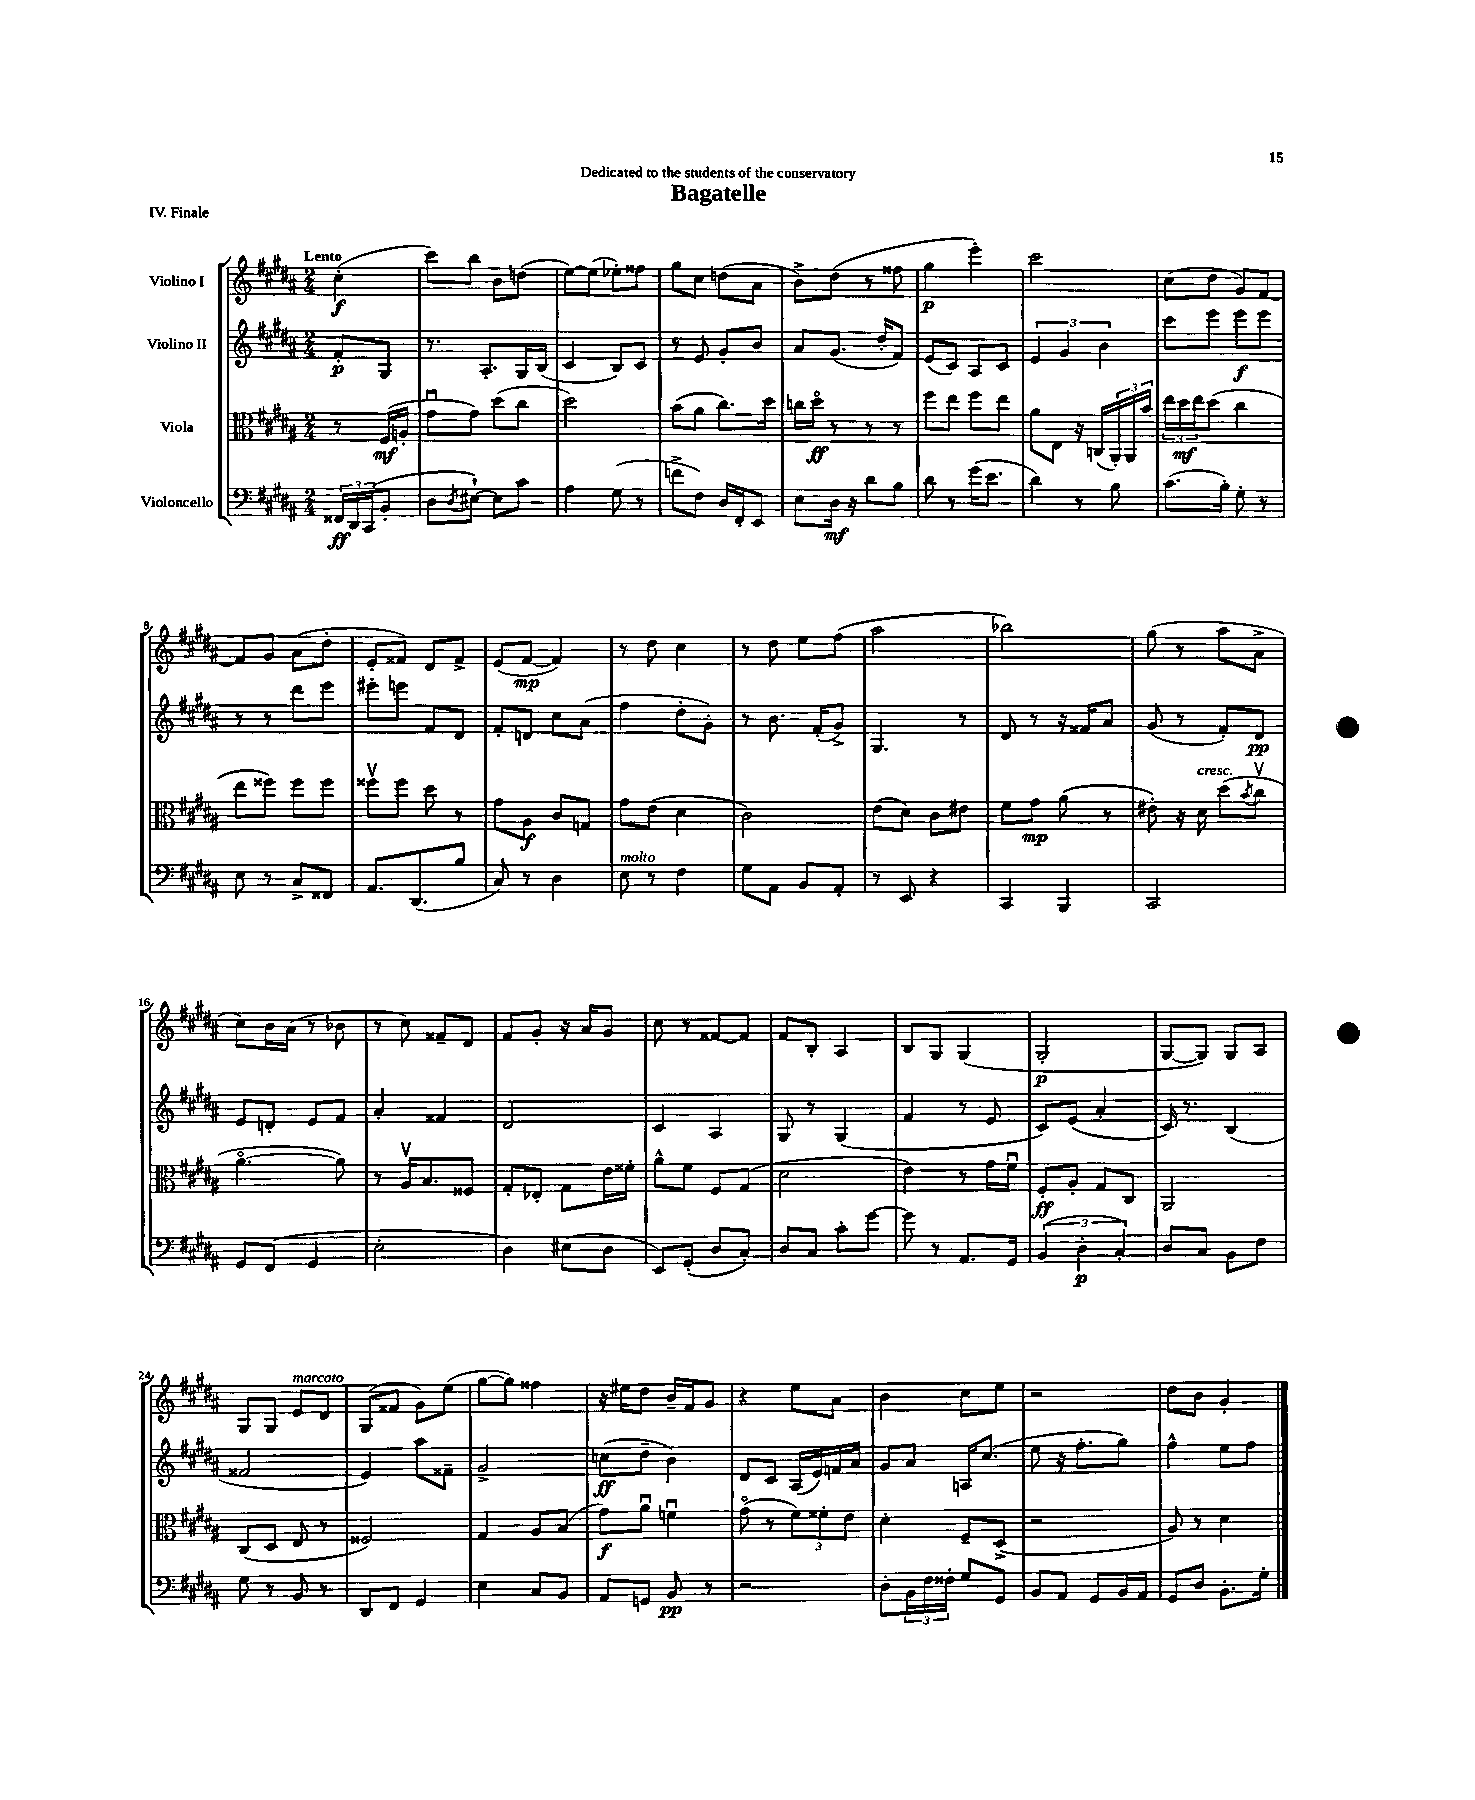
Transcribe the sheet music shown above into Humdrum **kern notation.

**kern	**kern	**kern	**kern
*staff4	*staff3	*staff2	*staff1
*clefF4	*clefC3	*clefG2	*clefG2
*k[f#c#g#d#a#]	*k[f#c#g#d#a#]	*k[f#c#g#d#a#]	*k[f#c#g#d#a#]
*M2/4	*M2/4	*M2/4	*M2/4
24FF##	8r	8f#'	(4cc#'
24DD#	.	.	.
(24CC#	.	.	.
8BB'	(16F#	8G#	.
.	16A'	.	.
=	=	=	=
8D#	8g#u	8.r	8ccc#)
8qD#	.	.	.
[8E#`)	8g#)	.	8bb
.	.	8.A#'	.
8E#]	(8dd#	.	8b
8c#	8cc#	16G#	(8dd
.	.	(16B	.
=	=	=	=
4A#	2dd#)	4c#	[8ee)
.	.	.	(8ee]
(8G#	.	8B)	8ee-')
8r	.	8c#	8ff##
=	=	=	=
8f^	(8b	8r	8gg#
8F#)	8a#	8e	8cc#
16D#	8.cc#)	8g#'	(8dd
16FF#'	.	.	.
8EE	.	8b	8a#
.	16dd#	.	.
=	=	=	=
8E	16cc	8a#	8b^)
.	16dd#o	.	.
16D#	8r	(8.g#	(8dd#
16r	.	.	.
8d#	8r	.	8r
.	.	16dd#'	.
8B	8r	8f#)	8ff##
=	=	=	=
8d#	8ff#	(8e	4gg#
8r	8ee	8c#)	.
(16g#	8ff#	8A#	4eee')
8.e	.	.	.
.	8ee	8c#	.
=	=	=	=
4d#)	8a#	6e	2ccc#
.	8E	.	.
.	.	6g#	.
8r	16r	.	.
.	(16C	.	.
.	.	6b	.
8B	24AA#')	.	.
.	24AA#	.	.
.	24b	.	.
=	=	=	=
(8.c#	24ee	8ccc#	(8cc#
.	24dd#	.	.
.	24ee	.	.
.	(8dd#	8eee	8dd#
16B')	.	.	.
8G#'	4cc#	8eee	8g#)
8r	.	8eee	[8f#
=	=	=	=
8E	8ee	8r	8f#]
8r	8ff##)	8r	8g#
8C#^	8ff##	8ddd#	(8a#
8FF##	8ff##	8eee	8dd#'
=	=	=	=
8.AA#	8ff##v	8eee#'	8e'
.	8ff##	8eee	8f##)
(8.DD#	.	.	.
.	8dd#	8f#	8d#
8B	8r	8d#	8f##^
=	=	=	=
8C#)	8g#	8f#'	(8e
8r	8A#	8d	[8f#
4D#	8c#	8cc#	4f#])
.	8G	(8a#	.
=	=	=	=
8E	8g#	4ff#	8r
8r	(8e	.	8dd#
4F#	4d#	8dd#'	4cc#
.	.	8g#')	.
=	=	=	=
8G#	2c#)	8r	8r
8AA#	.	8.b	8dd#
8BB	.	.	8ee
.	.	(16f#'	.
8AA#'	.	8g#^)	(8ff#
=	=	=	=
8r	(8e	4.G#	2aa#
8EE	8d#)	.	.
4r	8c#	.	.
.	8e#	8r	.
=	=	=	=
4CC#	8f#	8d#	2bb-)
.	8g#	8r	.
4BBB	(8a#	16r	.
.	.	16f##	.
.	8r	8a#	.
=	=	=	=
2CC#	8e#')	(8g#	(8gg#
.	16r	8r	8r
.	16d#	.	.
.	(8dd#	8f#')	8aa#
.	8qb	.	.
.	8cc#v	8d#	8a#^
=	=	=	=
8GG#	[4.a#o	8e	8cc#)
(8FF#	.	8d'	16b
.	.	.	(16a#
4GG#	.	8e	8r
.	8a#])	8f#	8b-
=	=	=	=
2E'	8r	4a#'	8r
.	16A#v	.	8cc#)
.	8.B	.	.
.	.	4f##	8f##~
.	8F##	.	8d#
=	=	=	=
4D#)	8G#'	2d#	8f#
.	8E-'	.	8g#'
(8E#	8G#	.	16r
.	.	.	16a#
8D#	16e	.	8g#
.	16f##'	.	.
=	=	=	=
8EE)	8a#^^	4c#	8cc#
(8GG#'	8f#	.	8r
8D#	8F#	4A#	[8f##
8C#')	(8G#	.	8f##]
=	=	=	=
8D#	2d#	8G#	8f#
8C#	.	8r	8B'
8c#'	.	(4G#	4A#
[8g#	.	.	.
=	=	=	=
8g#]	4e)	4f#	8B
8r	.	.	8G#
8.AA#	8r	8r	(4G#
.	16g#	8e	.
16GG#	16f#u	.	.
=	=	=	=
(6BB	8F#'	8c#)	2G#'
.	8A#'	(8e	.
6D#'	.	.	.
.	8G#	4a#'	.
6C#')	.	.	.
.	8C#	.	.
=	=	=	=
8D#	2AA#	16c#)	[8G#
.	.	8.r	.
8C#	.	.	8G#])
8BB	.	(4B	8G#
8F#	.	.	8A#
=	=	=	=
8G#	(8C#	2f##	8G#
8r	8D#	.	8G#
8BB	8E	.	8e
8r	8r	.	8d#
=	=	=	=
8DD#	2F##)	4e)	(8G#
8FF#	.	.	8f##
4GG#	.	8aa#	8g#)
.	.	8f##~	(8ee
=	=	=	=
4E	4G#	2g#^	[8gg#
.	.	.	8gg#])
8C#	8A#	.	4ff##
8BB	(8B	.	.
=	=	=	=
8AA#	8g#)	(8cc	16r
.	.	.	16ee#
8GG	8a#u	8dd#~	8dd#
8BB	4fu	4b)	16b~
.	.	.	16f#
8r	.	.	8g#
=	=	=	=
2r	(8g#o	8d#	4r
.	8r	8c#	.
.	12f#)	(16A#	8ee
.	.	16e)	.
.	12f##'	.	.
.	.	16f	8a#
.	12e	.	.
.	.	16a#	.
=	=	=	=
8D#'	4d#'	8g#	4b
24BB	.	8a#	.
24F#	.	.	.
24F##'	.	.	.
8G#	8F#~	16A	8cc#
.	.	(8.cc#	.
8GG#	(8D#^	.	8ee
=	=	=	=
8BB	2r	8ee	2r
8AA#	.	16r	.
.	.	8.ff#'	.
8GG#	.	.	.
16BB	.	8gg#)	.
16AA#	.	.	.
=	=	=	=
8GG#	8A#)	4ff#^^	8dd#
8D#	8r	.	8b
8.BB'	4d#	8ee	4g#'
.	.	8ff#	.
16G#'	.	.	.
==	==	==	==
*-	*-	*-	*-
